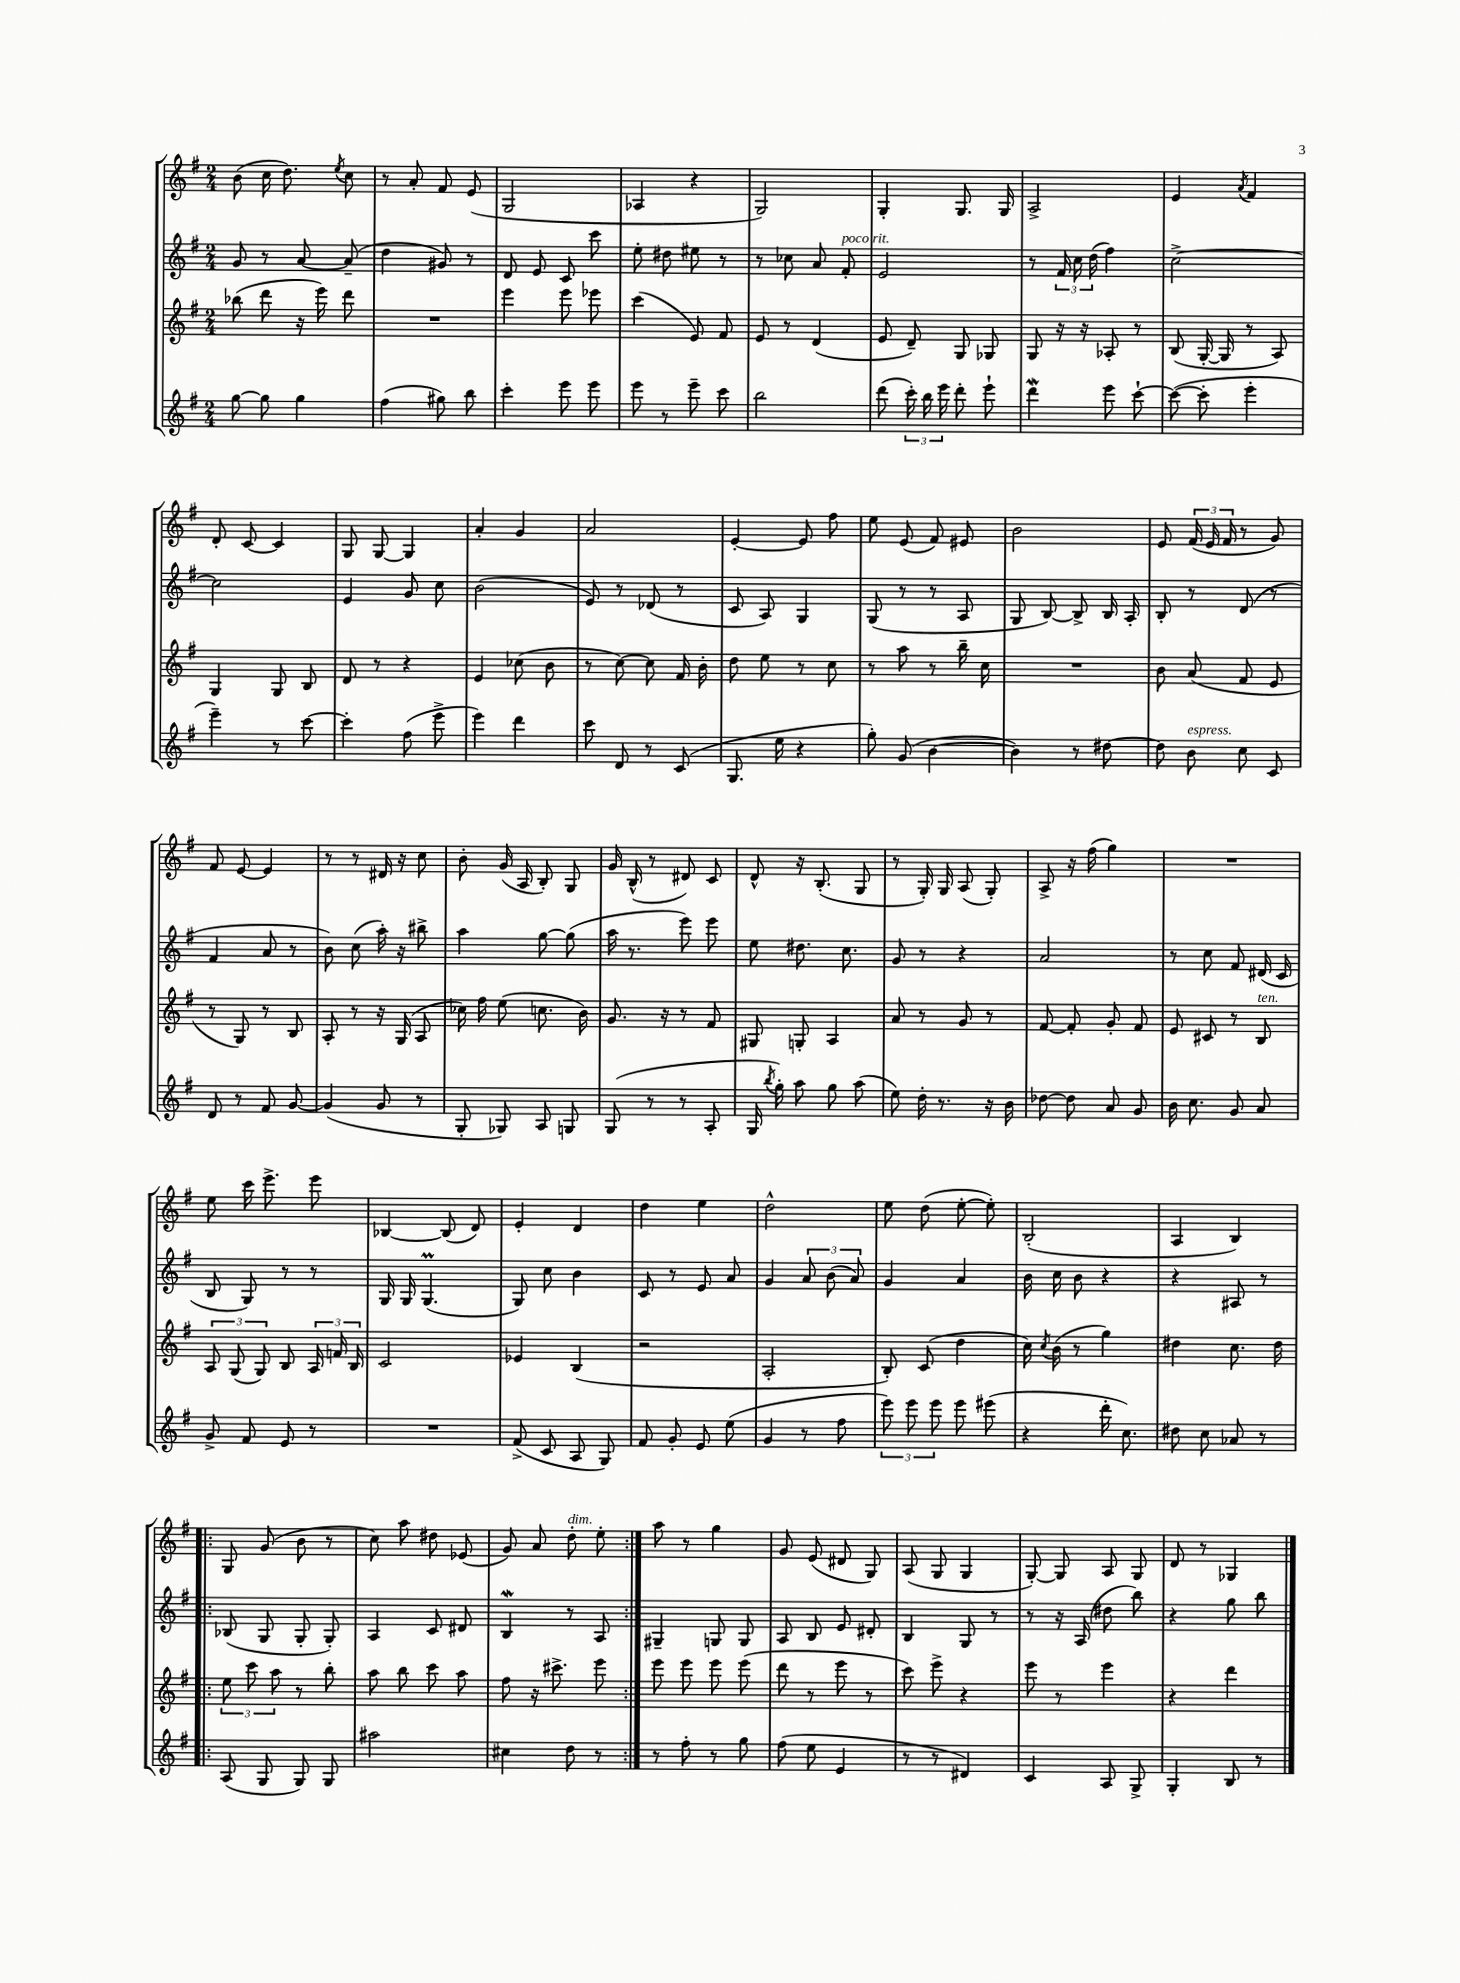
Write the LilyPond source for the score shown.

<<
\new StaffGroup <<
\new Staff = "s0" {
    \clef treble \key g \major \numericTimeSignature \time 2/4
    \autoBeamOff b'8( c''16 d''8.) \acciaccatura { e''8 } c''8 |
    r8 a'8-. fis'8 e'8( |
    g2 |
    aes4 r4 |
    g2) |
    g4-. g8. g16 |
    a2-> |
    e'4 \acciaccatura { a'8 } fis'4 |
    d'8-. c'8~ c'4 |
    g8 g8~ g4 |
    a'4-. g'4 |
    a'2 |
    e'4~-. e'8 fis''8 |
    e''8 e'8( fis'8) eis'8 |
    b'2 |
    e'8 \tuplet 3/2 { fis'16( e'16 fis'16 } r8 g'8) |
    fis'8 e'8~ e'4 |
    r8 r8 dis'16 r16 c''8 |
    b'8-. g'16( a16 b8-.) g8 |
    g'16 b16-^( r8 dis'8) c'8 |
    d'8-^ r16 b8.-.( g8 |
    r8 g16-.) g16 a8( g8-.) |
    a8-> r16 fis''16( g''4) |
    R2 |
    e''8 c'''16 e'''8.-> e'''8 |
    bes4~ bes8( d'8) |
    e'4-. d'4 |
    d''4 e''4 |
    d''2-^ |
    e''8 d''8( e''8~-. e''8-.) |
    b2-.( |
    a4 b4) |
    \repeat volta 2 { g8 g'8( b'8 r8 |
    c''8) a''8 dis''8 ees'8( |
    g'8) a'8 d''8-.^\markup { \italic "dim." } e''8-. | }
    a''8 r8 g''4 |
    g'8 e'8( dis'8 g8) |
    a8( g8 g4 |
    g8~-.) g8 a8 g8 |
    d'8 r8 ges4 \bar "|." |
}
\new Staff = "s1" {
    \clef treble \key g \major \numericTimeSignature \time 2/4
    \autoBeamOff g'8 r8 a'8~ a'8--( |
    d''4 gis'8) r8 |
    d'8 e'8 c'8 c'''8 |
    e''8-. dis''8 eis''8 r8 |
    r8 ces''8 a'8 fis'8-.^\markup { \italic "poco rit." } |
    e'2 |
    r8 \tuplet 3/2 { fis'16 c''16 d''16( } fis''4) |
    c''2~-> |
    c''2 |
    e'4 g'8 c''8 |
    b'2( |
    e'8) r8 des'8( r8 |
    c'8 a8) g4 |
    g8( r8 r8 a8 |
    g8 b8~) b8-> b16 a16-. |
    b8-. r8 d'8( r8 |
    fis'4 a'8 r8 |
    b'8) c''8( a''16-.) r16 bis''8-> |
    a''4 g''8~ g''8( |
    a''16 r8. e'''8) e'''8 |
    e''8 dis''8. c''8. |
    g'8 r8 r4 |
    a'2 |
    r8 c''8 fis'8 dis'16( c'16 |
    b8 g8) r8 r8 |
    g16 g16 g4.\prall( |
    g8) c''8 b'4 |
    c'8 r8 e'8 a'8 |
    g'4 \tuplet 3/2 { a'8 b'8( a'8) } |
    g'4 a'4 |
    b'16 c''16 b'8 r4 |
    r4 ais8 r8 |
    \repeat volta 2 { bes8( g8 g8-. g8-.) |
    a4 c'8 dis'8 |
    b4\mordent r8 a8 | }
    gis4-- g8 g8 |
    a8 b8 e'8 dis'8-. |
    b4 g8 r8 |
    r8 r16 a16( dis''8 b''8) |
    r4 g''8 b''8 \bar "|." |
}
\new Staff = "s2" {
    \clef treble \key g \major \numericTimeSignature \time 2/4
    \autoBeamOff bes''8( d'''8 r16 e'''16) d'''8 |
    R2 |
    e'''4 e'''8 ees'''8 |
    c'''4( e'8) fis'8 |
    e'8 r8 d'4( |
    e'8 d'8--) g8 ges8 |
    g8 r16 r16 aes8-. r8 |
    b8( g16~-. g16 r8 a8) |
    g4 g8 b8 |
    d'8 r8 r4 |
    e'4 ces''8( b'8 |
    r8 c''8~) c''8 fis'16 b'16-. |
    d''8 e''8 r8 c''8 |
    r8 a''8 r8 b''16-- c''16 |
    R2 |
    b'8 a'8( fis'8 e'8 |
    r8 g8) r8 b8 |
    a8-. r8 r16 g16( a8 |
    ces''16) fis''16 e''8( c''8. b'16) |
    g'8. r16 r8 fis'8 |
    gis8 g8-. a4 |
    a'8 r8 g'8 r8 |
    fis'8~ fis'8-. g'8-. fis'8 |
    e'8 cis'8 r8 b8^\markup { \italic "ten." } |
    \tuplet 3/2 { a8 g8( g8) } b8 \tuplet 3/2 { a16 f'16 b16 } |
    c'2 |
    ees'4 b4( |
    r2 |
    a2-. |
    b8-.) c'8( d''4 |
    c''16) \acciaccatura { c''8 } b'16( r8 g''4) |
    dis''4 c''8. dis''16 |
    \repeat volta 2 { \tuplet 3/2 { e''8 c'''8 a''8 } r8 b''8-. |
    a''8 b''8 c'''8 a''8 |
    fis''8 r16 cis'''8.-> e'''8 | }
    e'''8 e'''8 e'''8 e'''8( |
    d'''8 r8 e'''8 r8 |
    c'''8) e'''8-> r4 |
    e'''8 r8 e'''4 |
    r4 d'''4 \bar "|." |
}
\new Staff = "s3" {
    \clef treble \key g \major \numericTimeSignature \time 2/4
    \autoBeamOff g''8~ g''8 g''4 |
    fis''4( gis''8) b''8 |
    c'''4-. e'''8 e'''8 |
    e'''8 r8 e'''8-- c'''8 |
    b''2 |
    d'''8( \tuplet 3/2 { c'''16-.) b''16 e'''16 } d'''8-. e'''8-! |
    d'''4\mordent e'''8 c'''8~-! |
    c'''8~( c'''8-. e'''4-. |
    e'''4--) r8 c'''8~ |
    c'''4-. fis''8( e'''8-> |
    e'''4) d'''4 |
    c'''8 d'8 r8 c'8( |
    g8. e''16 r4 |
    g''8-.) g'8( b'4~ |
    b'4) r8 dis''8~ |
    dis''8 b'8^\markup { \italic "espress." } c''8 c'8 |
    d'8 r8 fis'8 g'8~ |
    g'4( g'8 r8 |
    g8-. ges8) a8 g8 |
    g8( r8 r8 a8-. |
    g16 \acciaccatura { b''8 } g''16-.) a''8 g''8 a''8( |
    e''8) d''16-. r8. r16 b'16 |
    des''8~ des''8 a'8 g'8 |
    b'16 c''8. g'8 a'8 |
    g'8-> fis'8 e'8 r8 |
    R2 |
    fis'8->( c'8 a8 g8) |
    fis'8 g'8-. e'8 e''8( |
    g'4 r8 fis''8 |
    \tuplet 3/2 { e'''8) e'''8 e'''8 } e'''8 eis'''8( |
    r4 d'''16-. c''8.) |
    dis''8 c''8 aes'8 r8 |
    \repeat volta 2 { a8( g8 g8) g8 |
    ais''2 |
    cis''4 d''8 r8 | }
    r8 fis''8-. r8 g''8 |
    fis''8( e''8 e'4 |
    r8 r8 dis'4) |
    c'4 a8 g8-> |
    g4-. b8 r8 \bar "|." |
}
>>
>>
\layout { \context { \Score \remove "Bar_number_engraver" } }
